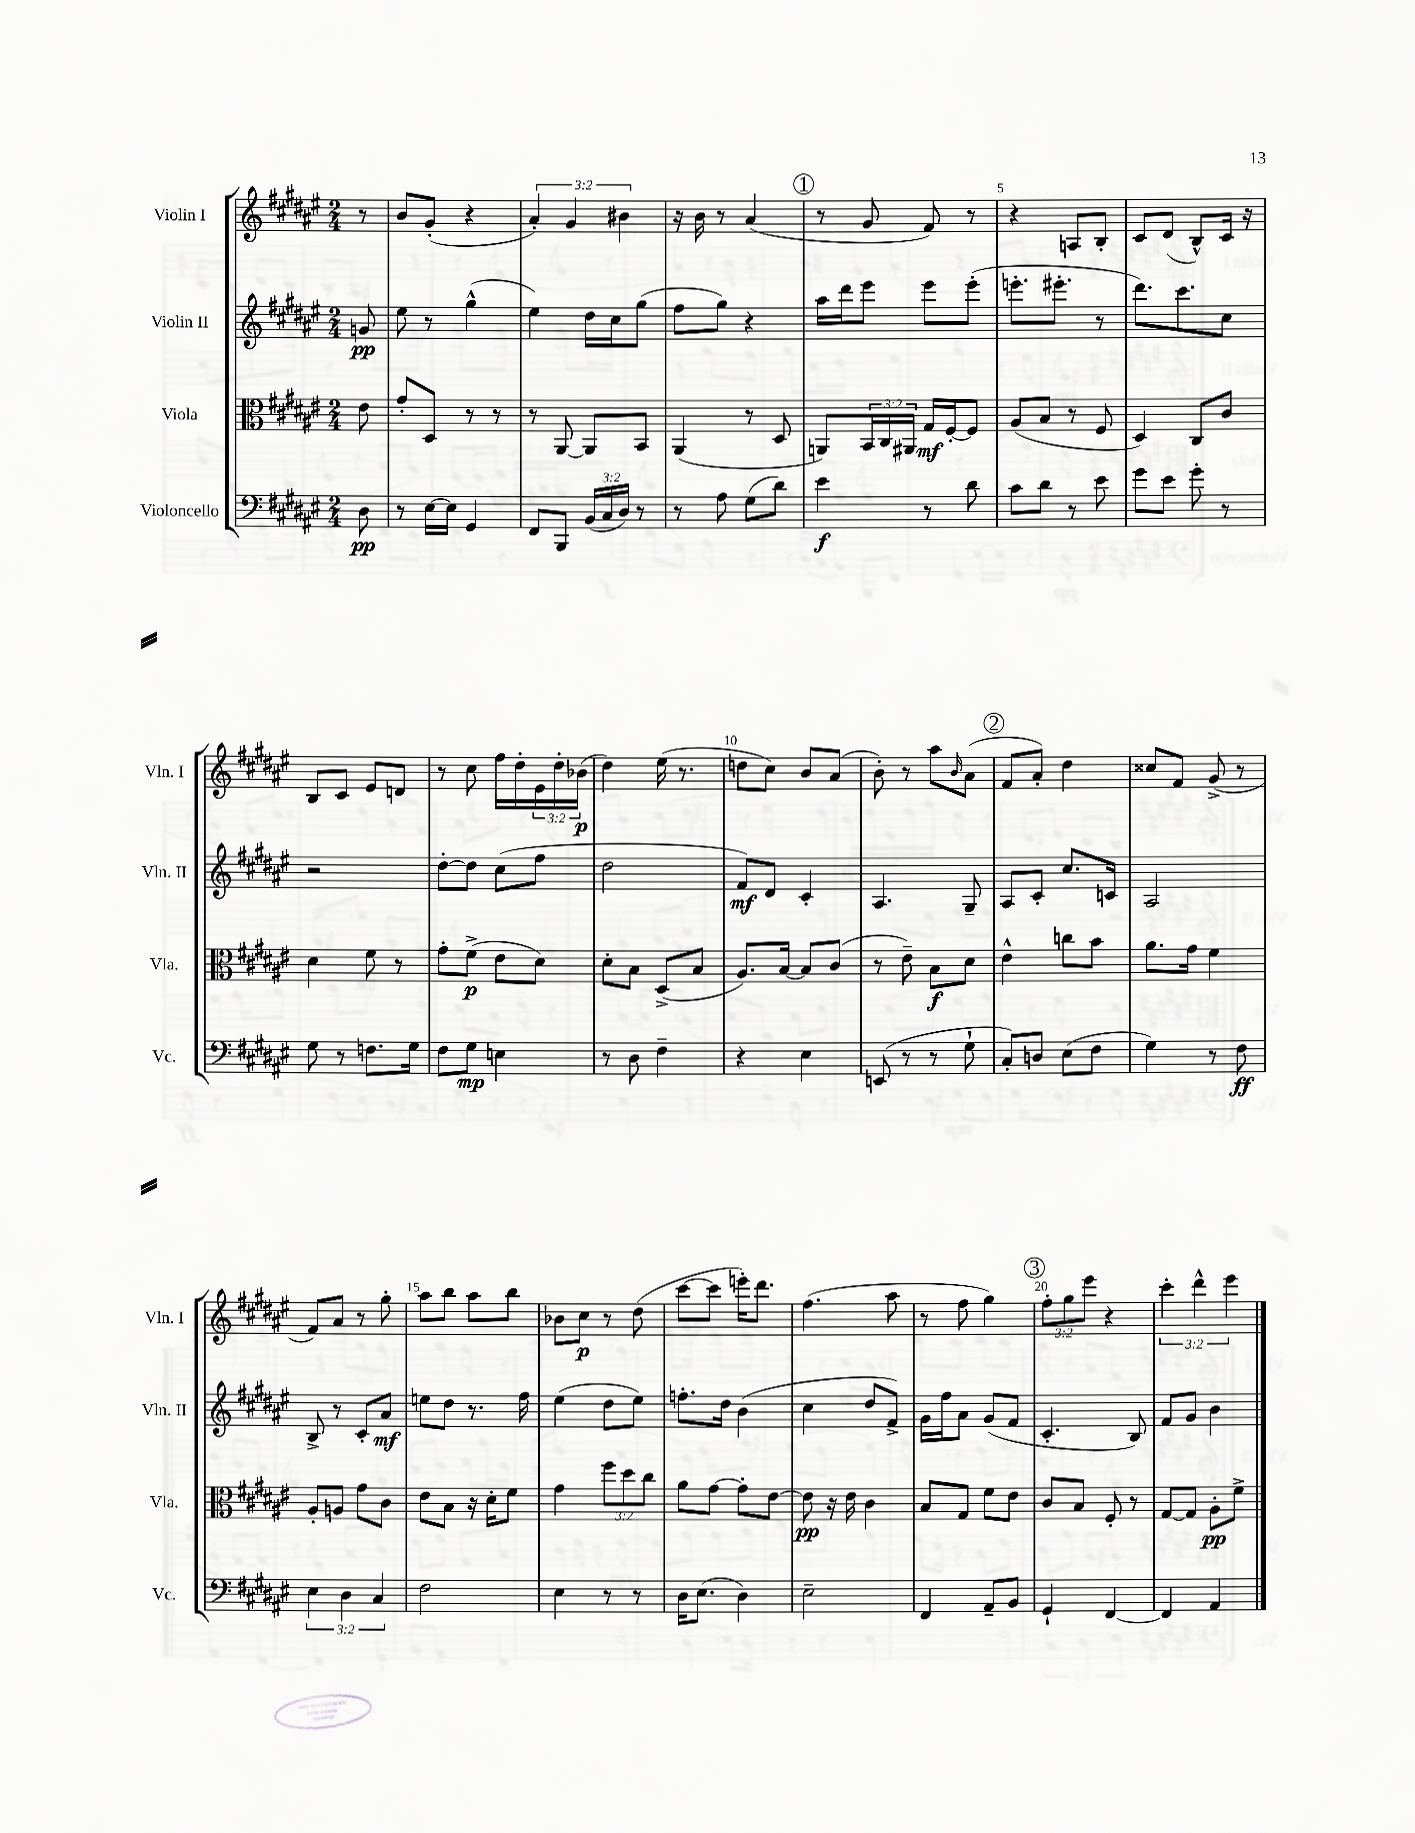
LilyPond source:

<<
\new StaffGroup <<
\new Staff = "s0" \with { instrumentName = "Violin I" shortInstrumentName = "Vln. I" } {
    \clef treble \key fis \major \numericTimeSignature \time 2/4 \override Staff.TupletNumber.text = #tuplet-number::calc-fraction-text \partial 8
    r8 |
    b'8 gis'8-.( r4 |
    \tuplet 3/2 { ais'4-.) gis'4 bis'4 } |
    r16 b'16 r8 ais'4( |
    \mark \markup { \circle "1" } r8 gis'8 fis'8) r8 |
    r4 a8 b8-. |
    cis'8 dis'8( b8-^) cis'16 r16 |
    b8 cis'8 eis'8 d'8 |
    r8 cis''8 fis''16 dis''16-. \tuplet 3/2 { eis'16 dis''16-. bes'16\p( } |
    dis''4) eis''16( r8. |
    d''8 cis''8) b'8 ais'8( |
    b'8-.) r8 ais''8 \grace { b'16 } ais'8( |
    \mark \markup { \circle "2" } fis'8 ais'8-.) dis''4 |
    cisis''8 fis'8 gis'8->( r8 |
    fis'8) ais'8 r8 gis''8-. |
    ais''8 b''8 ais''8 b''8 |
    bes'8 cis''8\p r8 dis''8( |
    cis'''8~ cis'''8 e'''16-.) dis'''8. |
    fis''4.( ais''8 |
    r8 fis''8 gis''4) |
    \mark \markup { \circle "3" } \tuplet 3/2 { fis''8-. gis''8 eis'''8 } r4 |
    \tuplet 3/2 { cis'''4-. dis'''4-^ eis'''4 } \bar "|." |
}
\new Staff = "s1" \with { instrumentName = "Violin II" shortInstrumentName = "Vln. II" } {
    \clef treble \key fis \major \numericTimeSignature \time 2/4 \partial 8
    g'8\pp |
    eis''8 r8 gis''4-^( |
    eis''4) dis''16 cis''16 gis''8( |
    fis''8 gis''8) r4 |
    \mark \markup { \circle "1" } ais''16 dis'''16 eis'''8 eis'''8 eis'''8-.( |
    e'''8.-. eis'''8.-. r8 |
    dis'''8.) cis'''8. cis''8 |
    r2 |
    dis''8~-. dis''8 cis''8( fis''8 |
    dis''2 |
    fis'8\mf) dis'8 cis'4-. |
    ais4. gis8-- |
    \mark \markup { \circle "2" } ais8 cis'8-. cis''8. c'16 |
    ais2 |
    b8-> r8 cis'8-. ais'8\mf |
    e''8 dis''8 r8. fis''16 |
    eis''4( dis''8 eis''8) |
    f''8.-. dis''16 b'4( |
    cis''4 dis''8 fis'8->) |
    gis'16 fis''16 ais'8 gis'8( fis'8 |
    \mark \markup { \circle "3" } cis'4.-. b8) |
    fis'8 gis'8 b'4 \bar "|." |
}
\new Staff = "s2" \with { instrumentName = "Viola" shortInstrumentName = "Vla." } {
    \clef alto \key fis \major \numericTimeSignature \time 2/4 \override Staff.TupletNumber.text = #tuplet-number::calc-fraction-text \partial 8
    eis'8 |
    gis'8-. dis8 r8 r8 |
    r8 ais,8~ ais,8 b,8 |
    ais,4( r8 dis8 |
    \mark \markup { \circle "1" } a,8) \tuplet 3/2 { b,16 cis16 ais,16 } gis16\mf fis16~-. fis8 |
    ais8( b8 r8 fis8 |
    dis4) cis8 cis'8 |
    dis'4 fis'8 r8 |
    gis'8-. fis'8->\p( eis'8 dis'8) |
    dis'8-. b8 dis8->( b8 |
    ais8.) b16~ b8 cis'8( |
    r8 eis'8--) b8\f dis'8 |
    \mark \markup { \circle "2" } eis'4-^ c''8 b'8 |
    ais'8. gis'16 fis'4 |
    ais8-. a8 gis'8 cis'8 |
    eis'8 b8 r16 dis'16-. fis'8 |
    gis'4 \tuplet 3/2 { fis''8 dis''8 cis''8 } |
    ais'8 gis'8~ gis'8-. eis'8~ |
    eis'8\pp r16 eis'16 cis'4 |
    b8 gis8 fis'8 eis'8 |
    \mark \markup { \circle "3" } cis'8 b8 fis8-. r8 |
    gis8~ gis8 ais8-.\pp fis'8-> \bar "|." |
}
\new Staff = "s3" \with { instrumentName = "Violoncello" shortInstrumentName = "Vc." } {
    \clef bass \key fis \major \numericTimeSignature \time 2/4 \override Staff.TupletNumber.text = #tuplet-number::calc-fraction-text \partial 8
    dis8\pp |
    r8 eis16~ eis16 gis,4 |
    fis,8 b,,8 \tuplet 3/2 { b,16( cis16 dis16) } r8 |
    r8 ais8 gis8( dis'8) |
    \mark \markup { \circle "1" } eis'4\f r8 dis'8 |
    cis'8 dis'8 r8 eis'8 |
    gis'8 eis'8 gis'8-. r8 |
    gis8 r8 f8. gis16 |
    fis8 gis8\mp e4 |
    r8 dis8 fis4-- |
    r4 eis4 |
    e,8( r8 r8 gis8-! |
    \mark \markup { \circle "2" } cis8-.) d8 eis8( fis8 |
    gis4) r8 fis8\ff |
    \tuplet 3/2 { eis4 dis4 cis4 } |
    fis2 |
    eis4 r8 r8 |
    dis16 eis8.( dis4) |
    eis2-- |
    fis,4 ais,8-- b,8 |
    \mark \markup { \circle "3" } gis,4-! fis,4~ |
    fis,4 ais,4 \bar "|." |
}
>>
>>
\layout { \context { \Score \override BarNumber.break-visibility = ##(#f #t #t) barNumberVisibility = #(every-nth-bar-number-visible 5) } }
